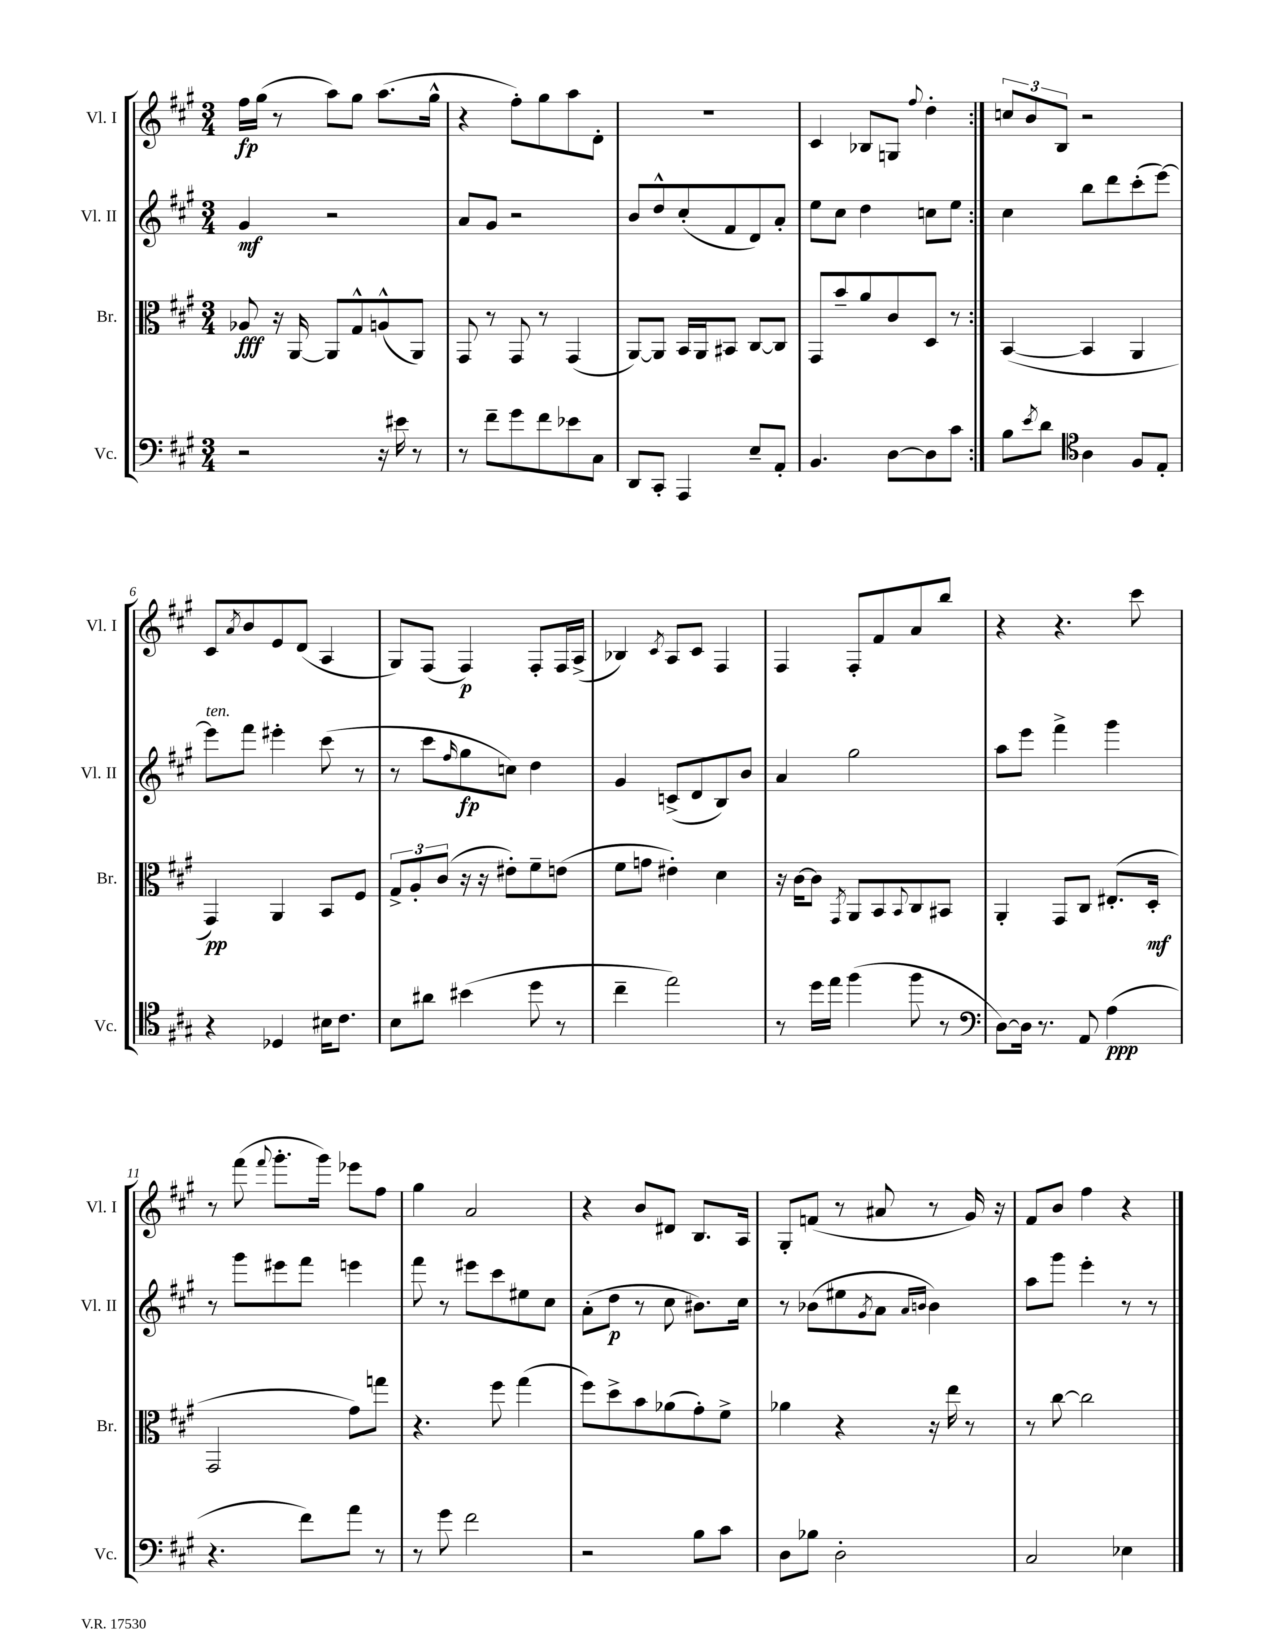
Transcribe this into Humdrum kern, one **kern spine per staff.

**kern	**dynam	**kern	**dynam	**kern	**dynam	**kern	**dynam
*part4	*part4	*part3	*part3	*part2	*part2	*part1	*part1
*staff4	*staff4	*staff3	*staff3	*staff2	*staff2	*staff1	*staff1
*I"Vc.	*	*I"Br.	*	*I"Vl. II	*	*I"Vl. I	*
*I'Vc.	*	*I'Br.	*	*I'Vl. II	*	*I'Vl. I	*
*clefF4	*	*clefC3	*	*clefG2	*	*clefG2	*
*k[f#c#g#]	*	*k[f#c#g#]	*	*k[f#c#g#]	*	*k[f#c#g#]	*
*M3/4	*	*M3/4	*	*M3/4	*	*M3/4	*
=1	=1	=1	=1	=1	=1	=1	=1
2r	.	8A-X/	fff	4g#/	mf	16ff#\LL	fp
.	.	.	.	.	.	(16gg#\JJ	.
.	.	16r	.	.	.	8r	.
.	.	[16AA/	.	.	.	.	.
.	.	8AA/L]	.	2r	.	8aa\L)	.
.	.	8G#^^/	.	.	.	8gg#\J	.
16r	.	(8An^^/	.	.	.	(8.aa\L	.
16e#X\	.	.	.	.	.	.	.
8r	.	8AA/J)	.	.	.	.	.
.	.	.	.	.	.	16gg#^^\Jk	.
=2	=2	=2	=2	=2	=2	=2	=2
8r	.	8GG#/	.	8a/L	.	4r	.
8f#~\L	.	8r	.	8g#/J	.	.	.
8g#\	.	8GG#/	.	2r	.	8ff#'\L)	.
8f#\	.	8r	.	.	.	8gg#\	.
8e-X\	.	(4GG#/	.	.	.	8aa\	.
8C#\J	.	.	.	.	.	8d'\J	.
=3	=3	=3	=3	=3	=3	=3	=3
8DD/L	.	[8AA/L)	.	8b/L	.	2.r	.
8CC#'/J	.	8AA/J]	.	8dd^^/	.	.	.
4AAA/	.	16BB/LL	.	(8cc#'/	.	.	.
.	.	16AA/J	.	.	.	.	.
.	.	8BB#X/J	.	8f#/	.	.	.
8E~/L	.	[8C#/L	.	8d/)	.	.	.
8AA'/J	.	8C#/J]	.	8a'/J	.	.	.
=4	=4	=4	=4	=4	=4	=4	=4
4.BB/	.	8GG#/L	.	8ee\L	.	4c#/	.
.	.	8b~/	.	8cc#\J	.	.	.
.	.	8a/	.	4dd\	.	8B-X/L	.
[8D\L	.	8c#/	.	.	.	8Gn/J	.
.	.	.	.	.	.	8qqff#/	.
8D\]	.	8D/J	.	8ccn\L	.	4dd'\	.
8c#\J	.	8r	.	8ee\J	.	.	.
=5:|!	=5:|!	=5:|!	=5:|!	=5:|!	=5:|!	=5:|!	=5:|!
8B\L	.	([4BB/	.	4cc#\	.	12ccn/L	.
.	.	.	.	.	.	12b/	.
8qe/	.	.	.	.	.	.	.
8d\J	.	.	.	.	.	.	.
.	.	.	.	.	.	12B/J	.
*clefC4	*	*	*	*	*	*	*
4A\	.	4BB/]	.	8bb\L	.	2r	.
.	.	.	.	8ddd\	.	.	.
8F#/L	.	4AA/	.	(8ccc#'\	.	.	.
8E'/J	.	.	.	[8eee\J)	.	.	.
!!LO:LB:g=z
=6	=6	=6	=6	=6	=6	=6	=6
!	!	!	!	!LO:TX:a:i:t=ten.	!	!	!
4r	.	4GG#/)	pp	8eee\L]	.	8c#/L	.
.	.	.	.	.	.	8qa/	.
.	.	.	.	8fff#\J	.	8b/	.
4D-X/	.	4AA/	.	4eee#X'\	.	8e/	.
.	.	.	.	.	.	(8d/J	.
16B#X\KL	.	8BB/L	.	(8ccc#\	.	4A/	.
8.c#\J	.	.	.	.	.	.	.
.	.	8F#/J	.	8r	.	.	.
=7	=7	=7	=7	=7	=7	=7	=7
8B\L	.	12G#^/L	.	8r	.	8G#/L)	.
.	.	12A'/	.	.	.	.	.
8a#X\J	.	.	.	8ccc#\L	.	(8F#/J	.
.	.	(12c#/J	.	.	.	.	.
.	.	.	.	16qqff#/	.	.	.
(4b#X\	.	16r	.	8gg#\	fp	4F#/)	p
.	.	16r	.	.	.	.	.
.	.	8e#X'\L)	.	8ccn\J)	.	.	.
8dd\	.	8f#~\	.	4dd\	.	8F#'/L	.
8r	.	(8en\J	.	.	.	16F#/L	.
.	.	.	.	.	.	(16A^/JJ	.
=8	=8	=8	=8	=8	=8	=8	=8
4cc#~\	.	8f#\L	.	4g#/	.	4B-X/)	.
.	.	8gn\J	.	.	.	.	.
.	.	.	.	.	.	8qc#/	.
2ee\)	.	4e#X'\)	.	(8cn^/L	.	8A/L	.
.	.	.	.	8d/	.	8c#/J	.
.	.	4d\	.	8B/)	.	4F#/	.
.	.	.	.	8b/J	.	.	.
=9	=9	=9	=9	=9	=9	=9	=9
8r	.	16r	.	4a/	.	4F#/	.
.	.	[16c#\KL	.	.	.	.	.
16dd\LL	.	8c#\J]	.	.	.	.	.
16ee\JJ	.	.	.	.	.	.	.
.	.	8qGG#/	.	.	.	.	.
(4ff#\	.	8AA/L	.	2gg#\	.	8F#'/L	.
.	.	8BB/	.	.	.	8f#/	.
.	.	8qqBB/	.	.	.	.	.
8ff#\	.	8C#/	.	.	.	8a/	.
8r	.	8BB#X/J	.	.	.	8bb/J	.
=10	=10	=10	=10	=10	=10	=10	=10
*clefF4	*	*	*	*	*	*	*
[8D\L)	.	4AA'/	.	8aa\L	.	4r	.
16D\Jk]	.	.	.	8eee\J	.	.	.
8.r	.	.	.	.	.	.	.
.	.	8GG#/L	.	4fff#^\	.	4.r	.
8AA/	.	8C#/J	.	.	.	.	.
(4A\	ppp	(8.E#X'/L	.	4ggg#\	.	.	.
.	.	.	.	.	.	8ccc#\	.
.	.	16D'/Jk	mf	.	.	.	.
!!LO:LB:g=z
=11	=11	=11	=11	=11	=11	=11	=11
4.r	.	2GG#/	.	8r	.	8r	.
.	.	.	.	8ggg#\L	.	(8fff#\	.
.	.	.	.	.	.	8qqfff#/	.
.	.	.	.	8eee#X\	.	8.ggg#'\L	.
8f#\L)	.	.	.	8fff#\J	.	.	.
.	.	.	.	.	.	16ggg#\Jk)	.
8a\J	.	8g#\L)	.	4eeen\	.	8eee-X\L	.
8r	.	8ggn\J	.	.	.	8ff#\J	.
=12	=12	=12	=12	=12	=12	=12	=12
8r	.	4.r	.	8fff#\	.	4gg#\	.
8g#\	.	.	.	8r	.	.	.
2f#\	.	.	.	8eee#X\L	.	2a/	.
.	.	8ff#\	.	8ccc#\	.	.	.
.	.	(4gg#\	.	8ee#X\	.	.	.
.	.	.	.	8cc#\J	.	.	.
=13	=13	=13	=13	=13	=13	=13	=13
2r	.	8ff#\L)	.	(8a'\L	.	4r	.
.	.	8dd^\	.	8dd\J	p	.	.
.	.	8b\	.	8r	.	8b/L	.
.	.	(8a-X\	.	8cc#\	.	8d#X/J	.
8B\L	.	8g#'\)	.	8.b#X\L)	.	8.B/L	.
8c#\J	.	8f#^\J	.	.	.	.	.
.	.	.	.	16cc#\Jk	.	16A/Jk	.
=14	=14	=14	=14	=14	=14	=14	=14
8D\L	.	4a-X\	.	8r	.	8G#'/L	.
8B-X\J	.	.	.	(8b-X\L	.	(8fn/J	.
2D'\	.	4r	.	8ee#X\	.	8r	.
.	.	.	.	8qg#/	.	.	.
.	.	.	.	8a\J	.	8a#X/	.
.	.	.	.	16qqa/LL	.	.	.
.	.	.	.	16qqbn/JJ	.	.	.
.	.	16r	.	4b\)	.	8r	.
.	.	16ee\	.	.	.	.	.
.	.	8r	.	.	.	16g#/)	.
.	.	.	.	.	.	16r	.
=15	=15	=15	=15	=15	=15	=15	=15
2C#/	.	8r	.	8aa\L	.	8f#/L	.
.	.	[8cc#\	.	8ggg#\J	.	8b/J	.
.	.	2cc#\]	.	4eee'\	.	4ff#\	.
4E-X\	.	.	.	8r	.	4r	.
.	.	.	.	8r	.	.	.
==	==	==	==	==	==	==	==
*-	*-	*-	*-	*-	*-	*-	*-
